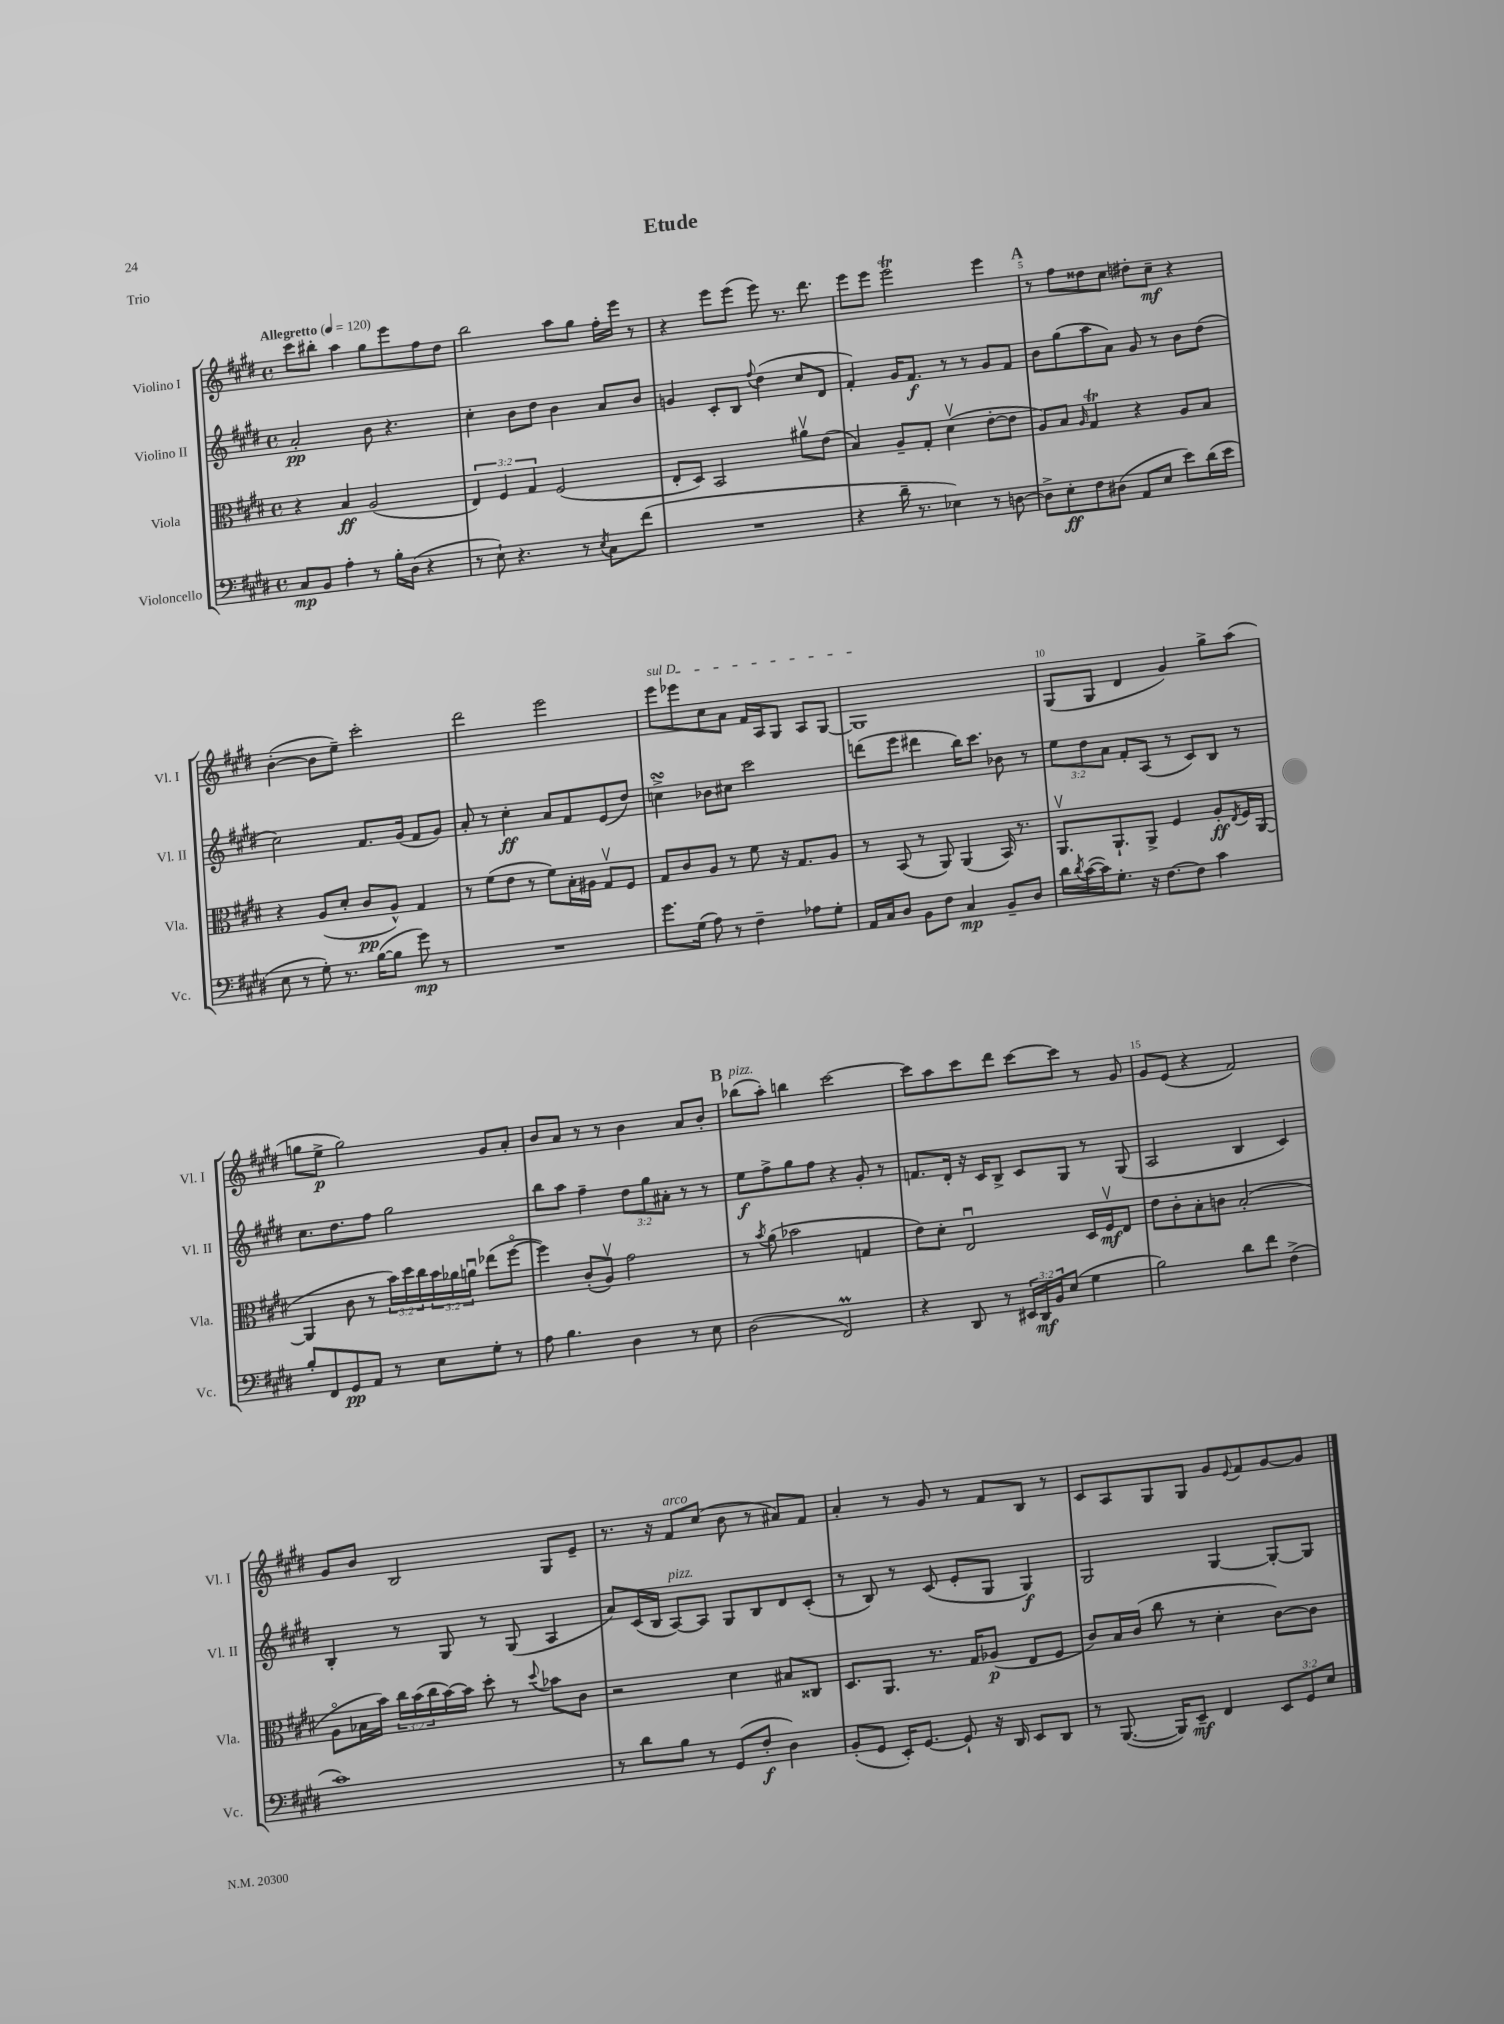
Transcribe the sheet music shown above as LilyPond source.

\header { title = "Etude" piece = "Trio" }
<<
\new StaffGroup <<
\new Staff = "s0" \with { instrumentName = "Violino I" shortInstrumentName = "Vl. I" } {
    \clef treble \key e \major \defaultTimeSignature \time 4/4 \tempo "Allegretto" 4 = 120
    cis'''8 bis''8-. a''4 gis''8 e'''8 fis''8 dis''8 |
    b''2 a''8 gis''8 fis''16-. e'''16 r8 |
    r4 e'''8 e'''8( e'''8) r8. dis'''8. |
    e'''8 e'''8 e'''2\trill e'''4 |
    \mark \markup { \bold "A" } r8 fis''8 disis''8 cis''8 dis''8-. cis''8--\mf r4 |
    b'4~-.( b'8 e''8--) cis'''2-. |
    dis'''2 e'''2 |
    \once \override TextSpanner.bound-details.left.text = \markup { \italic "sul D" } e'''8\startTextSpan ees'''8 cis''8 a'8 fis'16 a16 gis8 a8 gis8~ |
    gis1\stopTextSpan |
    gis8( gis8 dis'4 gis'4) gis''8-> a''8( |
    g''8 e''8->\p g''2) gis'8 a'8-. |
    b'8 a'8 r8 r8 b'4 a'8 b'8-. |
    \mark \markup { \bold "B" } bes''8^\markup { \italic "pizz." }( a''8-.) b''4 cis'''2~ |
    cis'''8 a''8 cis'''8 dis'''8 cis'''8~ cis'''8 r8 gis'8 |
    gis'8 e'8( r4 fis'2) |
    gis'8 b'8 b2 gis8 e'8-- |
    r8. r16 fis'8^\markup { \italic "arco" } cis''8( b'8 r8 ais'8) fis'8 |
    a'4-. r8 gis'8 r8 fis'8 b8 r8 |
    cis'8 a8 gis8 gis8 gis'8 \appoggiatura { e'8 } fis'8 gis'8~ gis'8 \bar "|." |
}
\new Staff = "s1" \with { instrumentName = "Violino II" shortInstrumentName = "Vl. II" } {
    \clef treble \key e \major \defaultTimeSignature \time 4/4 \override Staff.TupletNumber.text = #tuplet-number::calc-fraction-text
    a'2-.\pp b'8 r4. |
    cis''4-. b'8 dis''8 b'4 a'8 b'8 |
    g'4 cis'8-. b8 \appoggiatura { fis''8 } dis''4( cis''8 dis'8 |
    fis'4-.) gis'16 fis'8.\f r8 r8 gis'8 fis'8 |
    \mark \markup { \bold "A" } b'8 gis''8( a''8 a'8) gis'8 r8 b'8 dis''8( |
    cis''2) fis'8. gis'16( fis'8 gis'8) |
    a'8-. r8 cis''4-.\ff a'8 fis'8 e'8( dis''8) |
    c''4->\turn bes'8 cis''8 cis'''2 |
    d'''8( e'''8 dis'''4 b''16) cis'''8. bes'8 r8 |
    \tuplet 3/2 { e''8 dis''8 a'8 } fis'8-. a8( r8 cis'8) b8 r8 |
    cis''8. dis''8. fis''8 gis''2 |
    b''8 a''8 fis''4-- \tuplet 3/2 { dis''8 gis''8 ais'8-. } r8 r8 |
    \mark \markup { \bold "B" } e''8\f fis''8-> gis''8 fis''8 r4 gis'8-. r8 |
    f'8. dis'16-. r16 cis'16 b8-> cis'8 gis8 r8 gis8( |
    a2 b4 cis'4) |
    b4-. r8 gis8 r8 gis8( a4 |
    a'8) cis'16( b16 a8~^\markup { \italic "pizz." }) a8 gis8 b8 dis'8 cis'8-.( |
    r8 b8) r8 cis'8( e'8-. gis8 gis4\f) |
    gis2 gis4~ gis8~-. gis8 \bar "|." |
}
\new Staff = "s2" \with { instrumentName = "Viola" shortInstrumentName = "Vla." } {
    \clef alto \key e \major \defaultTimeSignature \time 4/4 \override Staff.TupletNumber.text = #tuplet-number::calc-fraction-text
    r4 b4\ff a2( |
    \tuplet 3/2 { e4) fis4 gis4 } fis2( |
    e8-. dis8) b,2 ais'8\upbow e'8( |
    b4) a8-- gis8-. dis'4\upbow( e'8~-. e'8 |
    \mark \markup { \bold "A" } a8) b8 \grace { a16 } gis4\trill r4 a8 b8 |
    r4 a8( dis'8-. cis'8\pp a8-^) gis4 |
    r8 fis'8( e'8 r8 fis'8) b16-. ais16 gis8\upbow fis8 |
    gis8 cis'8 a8 r8 fis'8 r16 gis8. a8 |
    r8 b,8( r8 a,8) a,4( b,16) r8. |
    a,8.\upbow a,8.-! a,8-> fis4 a8-.\ff \acciaccatura { e8 } fis16 a,16~( |
    a,4 cis'8 r8 \tuplet 3/2 { b'16) dis''16 cis''16 } \tuplet 3/2 { b'16 aes'16 a'16\downbow } ees''8( fis''8~\flageolet |
    fis''4) cis'8-.( a8\upbow) gis'2 |
    \mark \markup { \bold "B" } r8 \acciaccatura { b'8 } a'8( bes'2 g4 |
    e'8) dis'8-. e2\downbow dis16 fis16\upbow\mf e8 |
    e'8 cis'8-. b8-. c'8 b2-.( |
    a8\flageolet bes16 b'16) \tuplet 3/2 { cis''16 b'16( cis''16 } b'16~) b'16 dis''8-. r8 \appoggiatura { dis''8 } bes'8 cis'8 |
    r2 dis'4 bis8 cisis8 |
    dis8. a,8. r8. gis16 aes8\p( e8 fis8 |
    cis'8) b16 cis'16( cis''8 r8 dis'4-. cis'8~) cis'8 \bar "|." |
}
\new Staff = "s3" \with { instrumentName = "Violoncello" shortInstrumentName = "Vc." } {
    \clef bass \key e \major \defaultTimeSignature \time 4/4 \override Staff.TupletNumber.text = #tuplet-number::calc-fraction-text
    cis8\mp b,8 a4-. r8 b16-. dis16( r4 |
    r8 e8-!) r4. r8 \acciaccatura { e8 } cis8 fis'8( |
    R1 |
    r4 dis'16-- r8. ees4) r8 d8~ |
    \mark \markup { \bold "A" } d8-> e8-.\ff fis8 dis8( a,8 e8 e'8) dis'16( e'16 |
    e8 r8 gis8-.) r8. b16~( b8 gis'8\mp) r8 |
    R1 |
    gis'8. gis16( a8) r8 fis4-- aes8 gis8-. |
    a,16 cis16 dis8 b,8 fis8 cis4\mp b,8-- dis8 |
    dis'16 \acciaccatura { dis'8 } cis'16~( cis'16) gis8.-. r16 fis8.~ fis8 cis'4 |
    b8-. fis,8 gis,8\pp a,8 r8 e8 gis8-. r8 |
    a8 b4. dis4 r8 e8 |
    \mark \markup { \bold "B" } dis2( fis,2\prall) |
    r4 dis,8 r8 \tuplet 3/2 { eis,16 dis,16\mf b,16 } e8( gis4 |
    b2) dis'8 fis'8 fis4->( |
    cis'1) |
    r8 dis'8 b8 r8 gis,8( fis8-.\f dis4) |
    b,8-.( gis,8 e,16-.) gis,8.~ gis,8-! r16 dis,16 e,8 dis,8 |
    r8 b,,8.~( b,,16) e,8--\mf fis,4 \tuplet 3/2 { e,8 gis,8 e8 } \bar "|." |
}
>>
>>
\layout { \context { \Score \override BarNumber.break-visibility = ##(#f #t #t) barNumberVisibility = #(every-nth-bar-number-visible 5) } }
